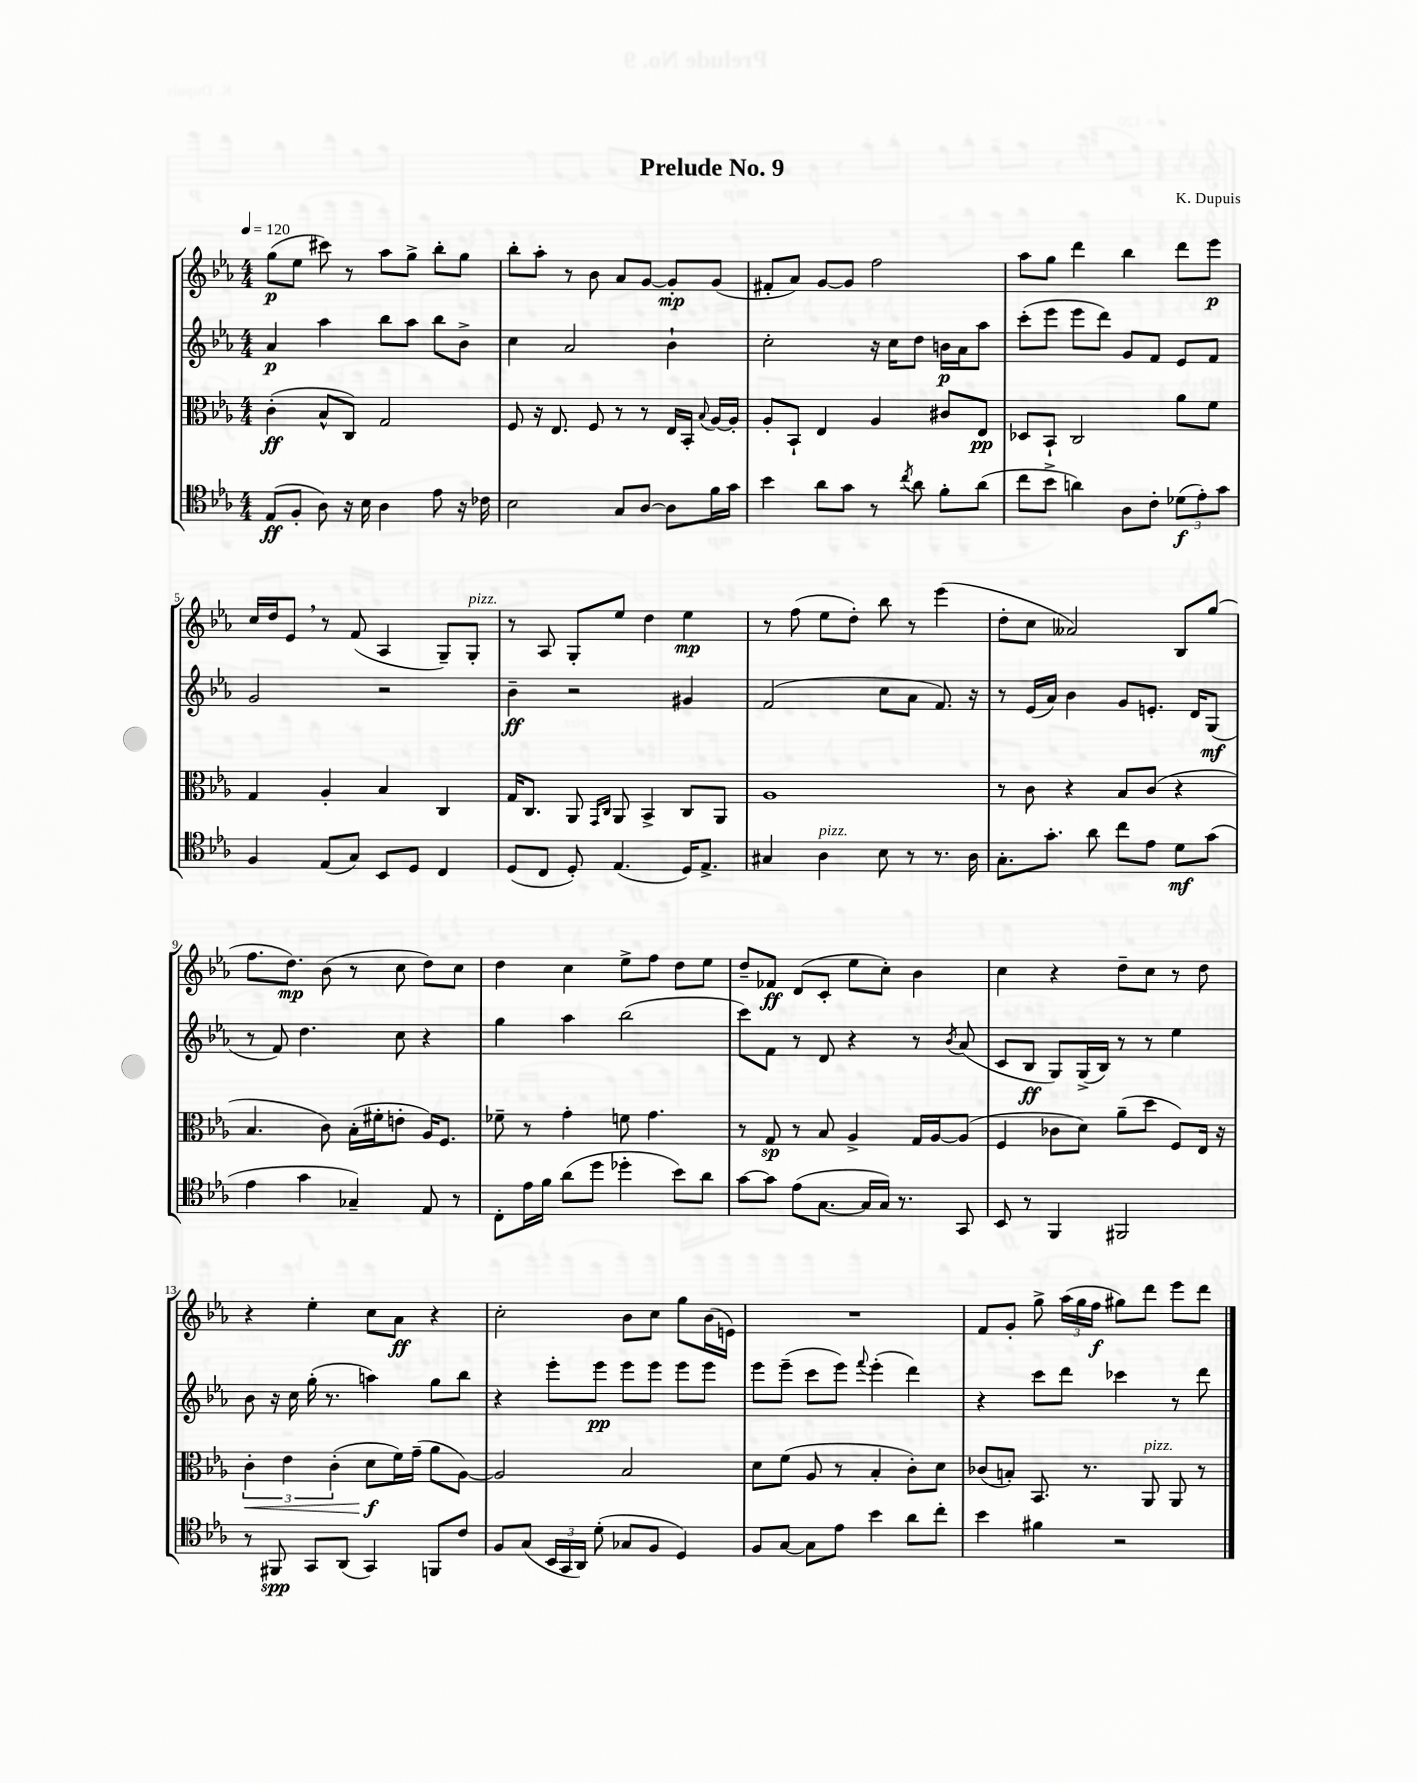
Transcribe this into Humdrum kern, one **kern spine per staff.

**kern	**dynam	**kern	**dynam	**kern	**dynam	**kern	**dynam
*part4	*part4	*part3	*part3	*part2	*part2	*part1	*part1
*staff4	*staff4	*staff3	*staff3	*staff2	*staff2	*staff1	*staff1
*clefC4	*	*clefC3	*	*clefG2	*	*clefG2	*
*k[b-e-a-]	*	*k[b-e-a-]	*	*k[b-e-a-]	*	*k[b-e-a-]	*
*M4/4	*	*M4/4	*	*M4/4	*	*M4/4	*
*MM120	*	*MM120	*	*MM120	*	*MM120	*
=1	=1	=1	=1	=1	=1	=1	=1
(8E-/L	ff	(4c'\	ff	4a-/	p	(8gg\L	p
8F'/J	.	.	.	.	.	8ee-\J	.
8A-\)	.	8B-^^/L	.	4aa-\	.	8ccc#X\)	.
16r	.	8C/J)	.	.	.	8r	.
16B-\	.	.	.	.	.	.	.
4A-\	.	2G/	.	8bb-\L	.	8aa-\L	.
.	.	.	.	8aa-\J	.	8gg^\J	.
8e-\	.	.	.	8bb-\L	.	8bb-'\L	.
16r	.	.	.	8b-^\J	.	8gg\J	.
16c-X\	.	.	.	.	.	.	.
=2	=2	=2	=2	=2	=2	=2	=2
2B-\	.	8F/	.	4cc\	.	8bb-'\L	.
.	.	16r	.	.	.	8aa-'\J	.
.	.	8.E-/	.	.	.	.	.
.	.	.	.	2a-/	.	8r	.
.	.	8F/	.	.	.	8b-\	.
8G/L	.	8r	.	.	.	8a-/L	.
[8A-/J	.	8r	.	.	.	[8g/J	.
8A-\L]	.	16E-/LL	.	4b-`\	.	8g'/L]	mp
.	.	16BB-'/JJ	.	.	.	.	.
.	.	8qqB-/	.	.	.	.	.
16f\L	.	[16A-/LL	.	.	.	(8g/J	.
16g\JJ	.	16A-'/JJ]	.	.	.	.	.
=3	=3	=3	=3	=3	=3	=3	=3
4b-\	.	8A-'/L	.	2cc'\	.	8f#X'/L	.
.	.	8BB-`/J	.	.	.	8a-/J)	.
8a-\L	.	4E-/	.	.	.	[8g/L	.
8g\J	.	.	.	.	.	8g/J]	.
8r	.	4A-/	.	16r	.	2ff\	.
.	.	.	.	16cc\KL	.	.	.
8qcc/	.	.	.	.	.	.	.
8a-\	.	.	.	8dd\J	.	.	.
8f'\L	.	8c#X/L	.	16bn\LL	p	.	.
.	.	.	.	16a-\J	.	.	.
(8a-\J	.	8E-/J	pp	8aa-\J	.	.	.
=4	=4	=4	=4	=4	=4	=4	=4
8cc\L	.	8D-X/L	.	(8ccc'\L	.	8aa-\L	.
8b-^\J	.	8BB-`/J	.	8eee-\J	.	8gg\J	.
4an\)	.	2C/	.	8eee-\L	.	4ddd\	.
.	.	.	.	8ddd\J)	.	.	.
8A-\L	.	.	.	8g/L	.	4bb-\	.
8c'\J	.	.	.	8f/J	.	.	.
(12d-X\L	f	8a-\L	.	8e-/L	.	8ddd\L	.
12e-'\)	.	.	.	.	.	.	.
.	.	8f\J	.	8f/J	.	8eee-\J	p
12g\J	.	.	.	.	.	.	.
!!LO:LB:g=z
=5	=5	=5	=5	=5	=5	=5	=5
4F/	.	4G/	.	2g/	.	16cc/LL	.
.	.	.	.	.	.	16dd/J	.
.	.	.	.	.	.	8e-,/J	.
(8E-/L	.	4A-'/	.	.	.	8r	.
8G/J)	.	.	.	.	.	(8f/	.
8BB-/L	.	4B-/	.	2r	.	4A-/	.
8D/J	.	.	.	.	.	.	.
4C/	.	4C/	.	.	.	8G~/L)	.
!	!	!	!	!	!	!LO:TX:a:i:t=pizz.	!
.	.	.	.	.	.	8G'/J	.
=6	=6	=6	=6	=6	=6	=6	=6
(8D/L	.	16G/KL	.	4b-~\	ff	8r	.
.	.	8.C/J	.	.	.	.	.
8C/J	.	.	.	.	.	8A-/	.
8D'/)	.	8AA-/	.	2r	.	8G'/L	.
.	.	16qqGG/LL	.	.	.	.	.
.	.	16qqC/JJ	.	.	.	.	.
(4.E-/	.	8AA-/	.	.	.	8ee-/J	.
.	.	4BB-^/	.	.	.	4dd\	.
16D/KL)	.	8C/L	.	4g#X/	.	4ee-\	mp
8.E-^/J	.	.	.	.	.	.	.
.	.	8AA-/J	.	.	.	.	.
=7	=7	=7	=7	=7	=7	=7	=7
4G#X/	.	1A-	.	(2f/	.	8r	.
.	.	.	.	.	.	(8ff\	.
!LO:TX:a:i:t=pizz.	!	!	!	!	!	!	!
4A-\	.	.	.	.	.	8ee-\L	.
.	.	.	.	.	.	8dd'\J)	.
8B-\	.	.	.	8cc\L	.	8bb-\	.
8r	.	.	.	8a-\J	.	8r	.
8.r	.	.	.	8.f/)	.	(4eee-\	.
16A-\	.	.	.	16r	.	.	.
=8	=8	=8	=8	=8	=8	=8	=8
8.G'\L	.	8r	.	8r	.	8dd'\L	.
.	.	8c\	.	(16e-/LL	.	8cc\J	.
8.g'\J	.	.	.	16a-/JJ)	.	.	.
.	.	4r	.	4b-\	.	2a--X/)	.
8a-\	.	.	.	.	.	.	.
8cc\L	.	8B-/L	.	8g/L	.	.	.
8e-\J	.	(8c/J	.	8.en'/J	.	.	.
8d\L	mf	4r	.	.	.	8B-/L	.
.	.	.	.	16d/KL	.	.	.
(8g\J	.	.	.	(8G/J	mf	(8gg/J	.
!!LO:LB:g=z
=9	=9	=9	=9	=9	=9	=9	=9
4e-\	.	4.B-/	.	8r	.	8.ff\L	.
.	.	.	.	8f/)	.	.	.
.	.	.	.	.	.	8.dd\J)	mp
4g\	.	.	.	4.dd\	.	.	.
.	.	8c\)	.	.	.	(8b-\	.
4G-X~/)	.	(16B-'\LL	.	.	.	8r	.
.	.	16f#X'\J	.	.	.	.	.
.	.	8en'\J	.	8cc\	.	8cc\	.
8E-/	.	16A-/KL)	.	4r	.	8dd\L)	.
.	.	8.F/J	.	.	.	.	.
8r	.	.	.	.	.	8cc\J	.
=10	=10	=10	=10	=10	=10	=10	=10
8C'\L	.	8f-X~\	.	4gg\	.	4dd\	.
16e-\L	.	8r	.	.	.	.	.
16f\JJ	.	.	.	.	.	.	.
(8a-\L	.	4g'\	.	4aa-\	.	4cc\	.
8dd\J	.	.	.	.	.	.	.
4dd-X'\	.	8fn\	.	(2bb-\	.	8ee-^\L	.
.	.	4.g\	.	.	.	8ff\J	.
8b-\L)	.	.	.	.	.	8dd\L	.
8a-\J	.	.	.	.	.	8ee-\J	.
=11	=11	=11	=11	=11	=11	=11	=11
[8g\L	.	8r	.	8ccc\L)	.	8dd~/L	.
8g\J]	.	8G/	sp	8f\J	.	8f-X/J	ff
(8e-\L	.	8r	.	8r	.	(8d/L	.
[8.G\J	.	8B-/	.	8d/	.	8c'/J	.
.	.	4A-^/	.	4r	.	8ee-\L	.
16G/LL]	.	.	.	.	.	.	.
16G/JJ)	.	.	.	.	.	8cc'\J)	.
8.r	.	.	.	.	.	.	.
.	.	16G/LL	.	8r	.	4b-\	.
.	.	[16A-/J	.	.	.	.	.
.	.	.	.	8qb-/	.	.	.
8GG/	.	(8A-/J]	.	(8a-/	.	.	.
=12	=12	=12	=12	=12	=12	=12	=12
8BB-/	.	4F/	.	8c/L	.	4cc\	.
8r	.	.	.	8B-/J	ff	.	.
4FF/	.	8c-X\L	.	8G/L)	.	4r	.
.	.	8d\J)	.	(16G^/L	.	.	.
.	.	.	.	16B-/JJ)	.	.	.
2FF#X/	.	(8a-~\L	.	8r	.	8dd~\L	.
.	.	8dd\J	.	8r	.	8cc\J	.
.	.	8F/L)	.	4ee-\	.	8r	.
.	.	16E-/Jk	.	.	.	8dd\	.
.	.	16r	.	.	.	.	.
!!LO:LB:g=z
=13	=13	=13	=13	=13	=13	=13	=13
!	!	!	!LO:HP:b	!	!	!	!
8r	.	6c'\	<	8b-\	.	4r	.
8FF#X/	spp	.	.	16r	.	.	.
.	.	6e-\	.	.	.	.	.
.	.	.	.	16cc\	.	.	.
8GG/L	.	.	.	(16gg'\	.	4ee-'\	.
.	.	.	.	8.r	.	.	.
.	.	(6c'\	.	.	.	.	.
(8AA-/J	.	.	.	.	.	.	.
4GG/)	.	8d\L	f	4aan\)	.	8cc\L	.
.	.	16f\L)	[	.	.	8a-\J	ff
.	.	(16g~\JJ	.	.	.	.	.
8FFn/L	.	8a-\L	.	8gg\L	.	4r	.
8c/J	.	[8A-\J)	.	8bb-\J	.	.	.
=14	=14	=14	=14	=14	=14	=14	=14
8F/L	.	2A-/]	.	4r	.	2cc'\	.
(8G/J	.	.	.	.	.	.	.
24BB-/LL	.	.	.	8eee-'\L	.	.	.
24GG/	.	.	.	.	.	.	.
24AA-/JJ)	.	.	.	.	.	.	.
(8d'\	.	.	.	8eee-\J	pp	.	.
8G-X/L	.	2B-/	.	8eee-\L	.	8b-\L	.
8F/J	.	.	.	8eee-\J	.	8cc\J	.
4D/)	.	.	.	8eee-\L	.	8gg\L	.
.	.	.	.	8eee-\J	.	(16b-\L	.
.	.	.	.	.	.	16en\JJ)	.
=15	=15	=15	=15	=15	=15	=15	=15
8F/L	.	8d\L	.	8eee-\L	.	1r	.
[8G/J	.	(8f\J	.	(8eee-~\J	.	.	.
8G\L]	.	8A-/	.	8ccc\L	.	.	.
8e-\J	.	8r	.	8eee-\J)	.	.	.
.	.	.	.	8qqfff/	.	.	.
4b-\	.	4B-'/	.	(4eee-'\	.	.	.
8a-\L	.	8c'\L)	.	4ddd\)	.	.	.
8cc'\J	.	8d\J	.	.	.	.	.
=16	=16	=16	=16	=16	=16	=16	=16
4b-\	.	(8c-X/L	.	4r	.	8f/L	.
.	.	8Bn'/J)	.	.	.	8g'/J	.
4f#X\	.	8.BB-/	.	8ccc\L	.	8gg^\	.
.	.	.	.	8ddd\J	.	(24aa-\LL	.
.	.	.	.	.	.	24gg\	.
.	.	8.r	.	.	.	.	.
.	.	.	.	.	.	24ff\JJ	f
2r	.	.	.	4ccc-X\	.	8gg#X\L)	.
!	!	!LO:TX:a:i:t=pizz.	!	!	!	!	!
.	.	8AA-/	.	.	.	8ddd\J	.
.	.	8AA-/	.	8r	.	8eee-\L	.
.	.	8r	.	8ddd\	.	8ddd\J	.
==	==	==	==	==	==	==	==
*-	*-	*-	*-	*-	*-	*-	*-
